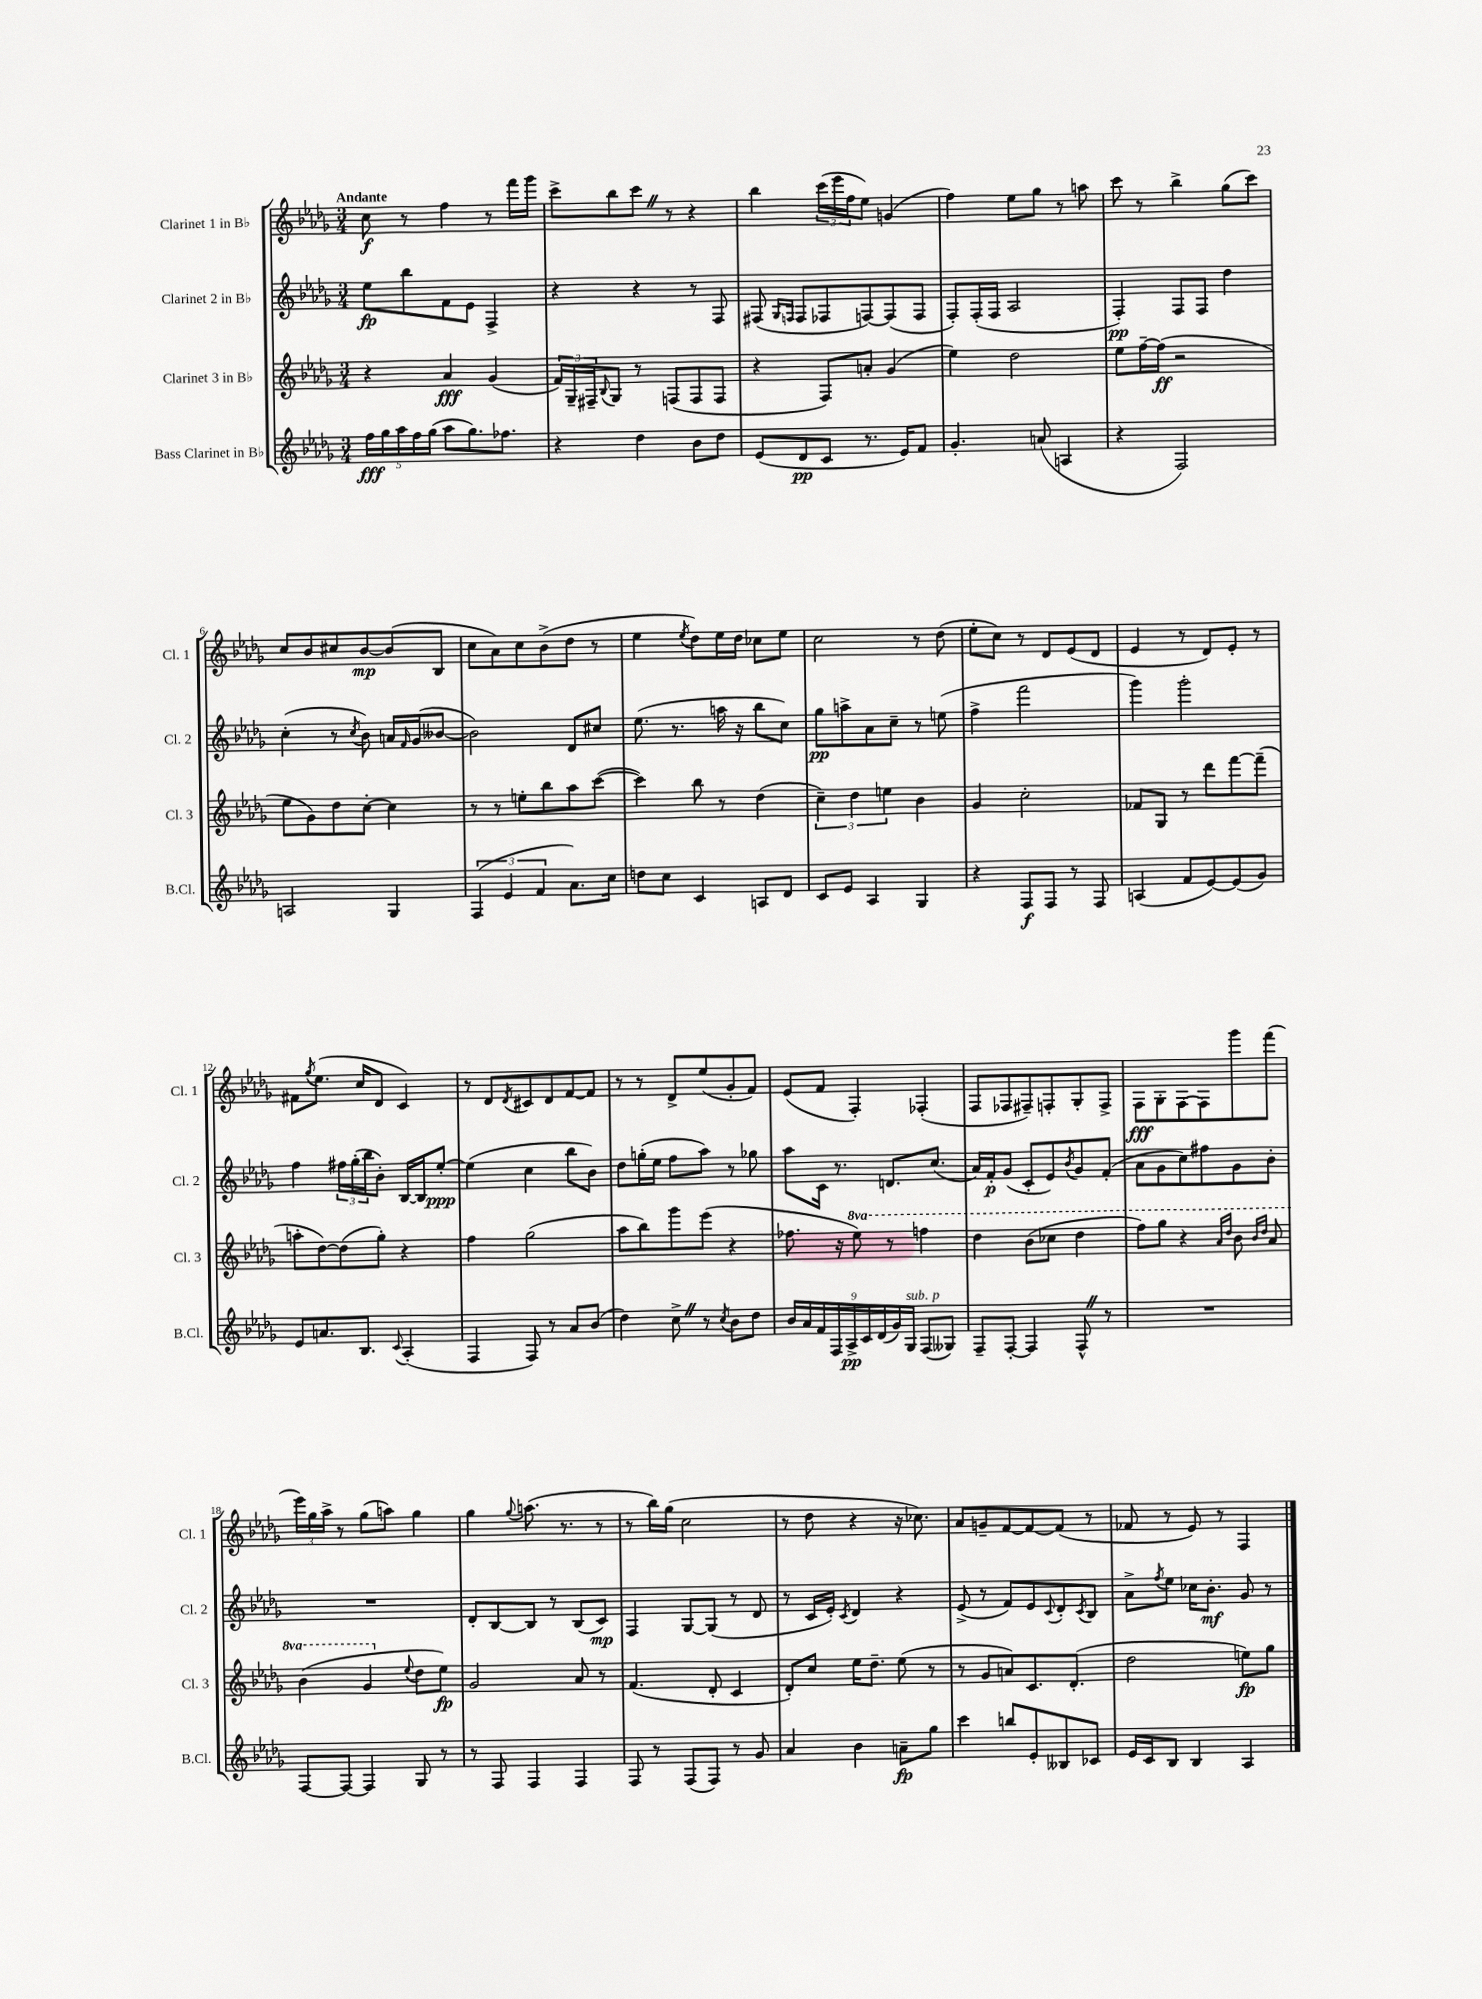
<<
\new StaffGroup <<
\new Staff = "s0" \with { instrumentName = "Clarinet 1 in Bb" shortInstrumentName = "Cl. 1" } {
    \clef treble \key des \major \numericTimeSignature \time 3/4 \tempo "Andante"
    c''8\f r8 f''4 r8 f'''16 ges'''16 |
    c'''8-> bes''8 c'''8 \once \override BreathingSign.text = \markup { \musicglyph "scripts.caesura.straight" } \breathe r8 r4 |
    bes''4 \tuplet 3/2 { c'''16( ees'''16 f''16 } ees''8) g'4( |
    f''4) ees''8 ges''8 r8 a''8 |
    c'''8 r8 bes''4-> ges''8( c'''8) |
    c''8 bes'8 cis''8 bes'8~\mp bes'8( bes8 |
    c''8 aes'8) c''8 bes'8->( des''8 r8 |
    ees''4 \acciaccatura { ees''8 } des''8) ees''16 des''16 ces''8 ees''8 |
    c''2 r8 des''8( |
    ees''8-. c''8) r8 des'8 ees'8( des'8 |
    ees'4 r8 des'8) ees'8-. r8 |
    fis'8 \acciaccatura { ges''8 } ees''8.( c''16 des'8 c'4) |
    r8 des'8 \acciaccatura { des'8 } cis'8 des'8 f'8~ f'8 |
    r8 r8 des'8-> ees''8( ges'8-. f'8) |
    ees'8( f'8 f4-.) fes4-.( |
    f8 fes8 fis8--) f8-. ges8-. f8-> |
    f8\fff ges8-. f8~ f8 ges'''8 f'''8( |
    \tuplet 3/2 { ees'''16) ges''16 aes''16-> } r8 ges''8( a''8) ges''4 |
    ges''4 \appoggiatura { ges''8 } a''8.( r8. r8 |
    r8 bes''16) ges''16( c''2 |
    r8 des''8 r4 r16 ces''8.) |
    aes'8 g'8-- f'8~ f'8~ f'8( r8 |
    fes'8 r8 ees'8) r8 f4 \bar "|." |
}
\new Staff = "s1" \with { instrumentName = "Clarinet 2 in Bb" shortInstrumentName = "Cl. 2" } {
    \clef treble \key des \major \numericTimeSignature \time 3/4
    ees''8\fp bes''8 f'8 ees'8 f4-> |
    r4 r4 r8 f8 |
    fis8( \grace { ges16 f16 } f8 fes8 f8~) f8( f8 |
    f8-.) f16-.( f16 aes2 |
    f4-.\pp) f8 f8 des''4 |
    c''4-.( r8 \acciaccatura { c''8 } bes'8) a'16 \grace { f'16 } ges'16( beses'8~ |
    beses'2) des'8 cis''8 |
    ees''8.( r8. a''16 r16 bes''8 c''8) |
    ges''8\pp a''8-> aes'8 c''8-- r8 e''8( |
    f''4-> f'''2 |
    ges'''4) ges'''2-. |
    f''4 \tuplet 3/2 { fis''16 ges''16-.( bes''16 } bes'8-.) bes16~ bes16 ees''8~-.\ppp |
    ees''4( c''4 bes''8 bes'8) |
    des''8 g''16-.( ees''16 f''8 aes''8) r8 ges''8 |
    aes''8 c'16 r8. d'8. c''8.( |
    aes'16) f'16-.\p ges'8( c'8-. ees'8) \acciaccatura { bes'8 } ges'8 f'8-.( |
    aes'8 ges'8 c''8) fis''8 ges'8 bes'8-. |
    R2. |
    des'8-. bes8~ bes8 r8 bes8( c'8\mp) |
    f4 ges8~ ges8( r8 des'8 |
    r8 c'16 ees'16-.) \acciaccatura { c'8 } des'4 r4 |
    ees'8->( r8 f'8) ees'8 \appoggiatura { c'8 } des'8-. \acciaccatura { c'8 } bes8 |
    aes'8-> \acciaccatura { f''8 } ees''8 ces''16 bes'8.-.\mf ges'8 r8 \bar "|." |
}
\new Staff = "s2" \with { instrumentName = "Clarinet 3 in Bb" shortInstrumentName = "Cl. 3" } {
    \clef treble \key des \major \numericTimeSignature \time 3/4 \set Staff.ottavationMarkups = #ottavation-simple-ordinals
    r4 aes'4\fff ges'4( |
    \tuplet 3/2 { f'16) ges16-- fis16-- } \appoggiatura { bes8 } ges8 r8 f8( f8 f8 |
    r4 f8) a'8-. ges'4( |
    ees''4) des''2 |
    ees''8 f''16~-- f''16\ff( r2 |
    ees''8 ges'8) des''8 c''8~-. c''4 |
    r8 r8 e''8-. bes''8 aes''8 c'''8~( |
    c'''4) bes''8 r8 des''4( |
    \tuplet 3/2 { c''4--) des''4 e''4 } bes'4 |
    ges'4 c''2-. |
    fes'8 ges8 r8 des'''8 f'''8~ f'''8--( |
    a''8-. des''8~) des''8( ges''8-.) r4 |
    f''4 ges''2( |
    aes''8 bes''8) ges'''8 ees'''8( r4 |
    fes''8. r16 \ottava #1 ees'''8) r8 f'''!4 |
    des'''4 bes''8( ces'''8 des'''4 |
    f'''8) ges'''8 r4 \grace { aes''16 des'''16 } bes''8 \grace { bes''16 des'''16 } aes''8 |
    bes''4( ges''4 \ottava #0 \appoggiatura { ees''8 } des''8 ees''8\fp) |
    ges'2 aes'8 r8 |
    f'4.( des'8-. c'4 |
    des'8-.) c''8 ees''16 des''8.-- ees''8( r8 |
    r8 ges'8 a'8) c'8. des'8.-.( |
    des''2 e''8\fp) ges''8 \bar "|." |
}
\new Staff = "s3" \with { instrumentName = "Bass Clarinet in Bb" shortInstrumentName = "B.Cl." } {
    \clef treble \key des \major \numericTimeSignature \time 3/4
    \tuplet 5/4 { f''16\fff ges''16 aes''16 f''16 ges''16( } aes''8 ges''8.) fes''8. |
    r4 des''4 bes'8 des''8 |
    ees'8( des'8\pp c'8 r8. ees'16) f'8 |
    ges'4.-. a'8( a4 |
    r4 f2) |
    a2 ges4 |
    \tuplet 3/2 { f4( ees'4 f'4 } aes'8.) c''16 |
    d''8 c''8 c'4 a8 des'8 |
    c'8 ees'8 aes4 ges4 |
    r4 f8\f f8 r8 f8 |
    a4( f'8 ees'8~) ees'8( ges'8) |
    ees'8 a'8. bes8. \appoggiatura { c'8 } aes4-.( |
    f4 f8) r8 aes'8 bes'8( |
    des''4) c''8-> \once \override BreathingSign.text = \markup { \musicglyph "scripts.caesura.straight" } \breathe r8 \acciaccatura { c''8 } bes'8 des''8 |
    \tuplet 9/8 { bes'16 aes'16 f'16 f16 aes16->\pp c'16 des'16( ges'16) ges16^\markup { \italic "sub. p" } } f8( geses8) |
    f8-- f8~-. f4 f8-^ \once \override BreathingSign.text = \markup { \musicglyph "scripts.caesura.straight" } \breathe r8 |
    R2. |
    f8~ f8~ f4 ges8 r8 |
    r8 f8 f4 f4 |
    f8 r8 f8( f8) r8 ges'8 |
    aes'4 bes'4 a'8--\fp ges''8 |
    c'''4 b''8 ees'8-. beses8 ces'8 |
    ees'16 c'16 bes8 bes4 aes4 \bar "|." |
}
>>
>>
